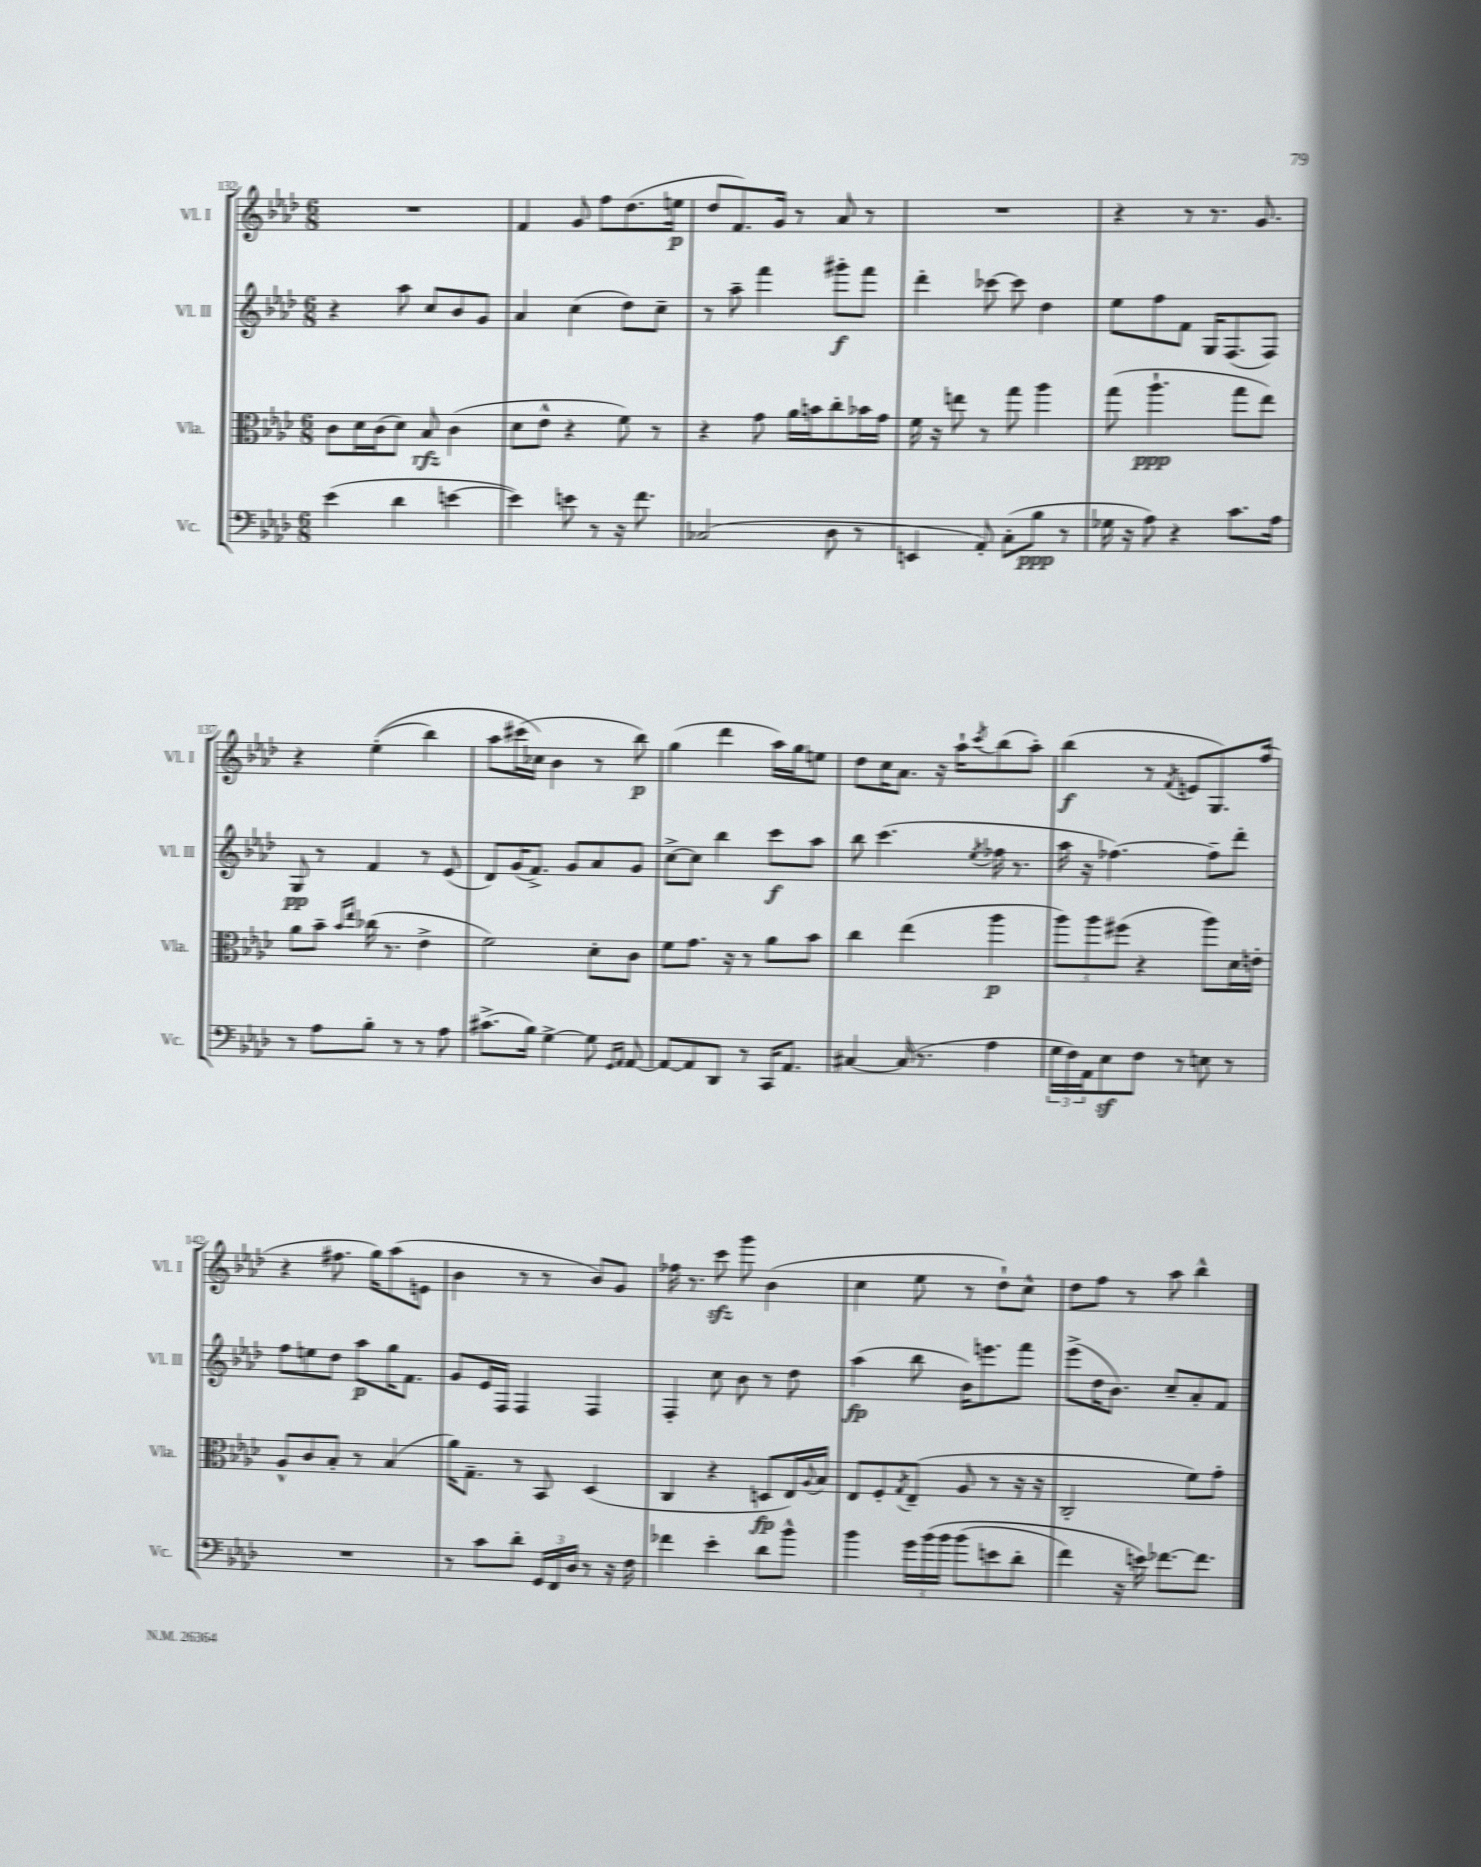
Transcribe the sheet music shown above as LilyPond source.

<<
\new StaffGroup <<
\new Staff = "s0" \with { instrumentName = "Vl. I" shortInstrumentName = "Vl. I" } {
    \clef treble \key aes \major \numericTimeSignature \time 6/8
    R2. |
    f'4 g'8 f''8 des''8.( e''16\p |
    des''8 f'8.) g'16 r8 aes'8 r8 |
    R2. |
    r4 r8 r8. g'8. |
    r4 ees''4-.(\( bes''4) |
    aes''8 cis'''16( ces''16\) bes'4 r8 bes''8\p) |
    g''4( des'''4 aes''16) g''16 e''8 |
    des''8 c''16 aes'8. r16 aes''16-! \acciaccatura { c'''8 } bes''8( aes''8-.) |
    bes''4\f( r8 \acciaccatura { f'8 } e'8 g8.) f''16( |
    r4 fis''8. g''16) aes''8( e'8 |
    bes'4 r8 r8 bes'8) g'8 |
    fes''16 r8. c'''8\sfz g'''8 bes'4( |
    c''4 ees''8 r8 des''8-!) c''8-^ |
    des''8 f''8 r8 aes''8 bes''4-^ \bar "|." |
}
\new Staff = "s1" \with { instrumentName = "Vl. II" shortInstrumentName = "Vl. II" } {
    \clef treble \key aes \major \numericTimeSignature \time 6/8
    r4 aes''8 c''8 bes'8 g'8 |
    aes'4 c''4( des''8) c''8-- |
    r8 aes''8-- f'''4 gis'''8-.\f f'''8 |
    des'''4-. ces'''8~ ces'''8 des''4 |
    ees''8 f''8 f'8 g16 f8.( f8) |
    g8\pp r8 f'4 r8 ees'8( |
    des'8) g'16( f'8.->) g'8 aes'8 g'8 |
    c''8~-> c''8 bes''4 c'''8\f aes''8 |
    bes''8 c'''4.( \acciaccatura { ees''8 } fes''16 r8. |
    aes''16 r16 fes''4.~) fes''8-- des'''8-. |
    f''8 e''8 des''8 aes''8\p g''16 f'8. |
    g'8 ees'16 f16 f4 f4 |
    f4-. c''8 bes'8 r8 des''8 |
    aes''4\fp( bes''8 bes'16) e'''8. f'''8 |
    ees'''8->( des''16 bes'8.) c''8-- aes'8-. f'8 \bar "|." |
}
\new Staff = "s2" \with { instrumentName = "Vla." shortInstrumentName = "Vla." } {
    \clef alto \key aes \major \numericTimeSignature \time 6/8
    c'8 des'16 c'16( des'8) bes8\rfz c'4( |
    des'8 ees'8-^ r4 f'8) r8 |
    r4 g'8 aes'16 b'16 c''8-. bes'16 g'16 |
    f'16 r16 e''8 r8 g''8 aes''4 |
    g''8( aes''4.-!\ppp g''8 ees''8) |
    aes'8 bes'8-- \grace { bes'16 ees''16 } ces''16( r8. ees'4-> |
    f'2) des'8-. c'8 |
    f'8 g'8. r16 r8 aes'8 bes'8 |
    c''4 ees''4( aes''4\p |
    \tuplet 3/2 { aes''8) aes''8 fis''8( } r4 aes''8) des'16 e'16-. |
    aes8-^ c'8 bes8-. r8 bes4( |
    aes'16) g8.-- r8 bes,8 des4( |
    c4 r4 d8\fp ees16) \appoggiatura { aes8 } bes16 |
    ees8 f8-. \acciaccatura { g8 } ees8--( aes8 r8 r16 r16 |
    c2-. f'8) g'8-. \bar "|." |
}
\new Staff = "s3" \with { instrumentName = "Vc." shortInstrumentName = "Vc." } {
    \clef bass \key aes \major \numericTimeSignature \time 6/8
    ees'4( des'4 e'4~ |
    e'4) e'8 r8 r16 f'8. |
    ces2( des8 r8 |
    e,4 aes,8-.) c8-.( bes8\ppp r8 |
    ges16 r16 aes8) r4 c'8. aes16 |
    r8 aes8 bes8-. r8 r8 aes8 |
    cis'8.->( bes16) g4~-> g8 \grace { g,16 aes,16 } aes,8~ |
    aes,8~ aes,8 des,8 r8 c,16 aes,8. |
    cis4~ cis16( r8. aes4 |
    \tuplet 3/2 { g16 f16) aes,16 } ees8\sf f8 r8 e8 r8 |
    R2. |
    r8 c'8 des'8-. \tuplet 3/2 { g,16 f,16 des16 } r8 r16 f16 |
    fes'4 ees'4-. des'8 bes'8-^ |
    bes'4 \tuplet 3/2 { g'16 bes'16\( bes'16 } bes'8( e'8 des'8-. |
    f'4) r16 e'16\) fes'8.~ fes'8. \bar "|." |
}
>>
>>
\layout { \context { \Score currentBarNumber = #132 } }
